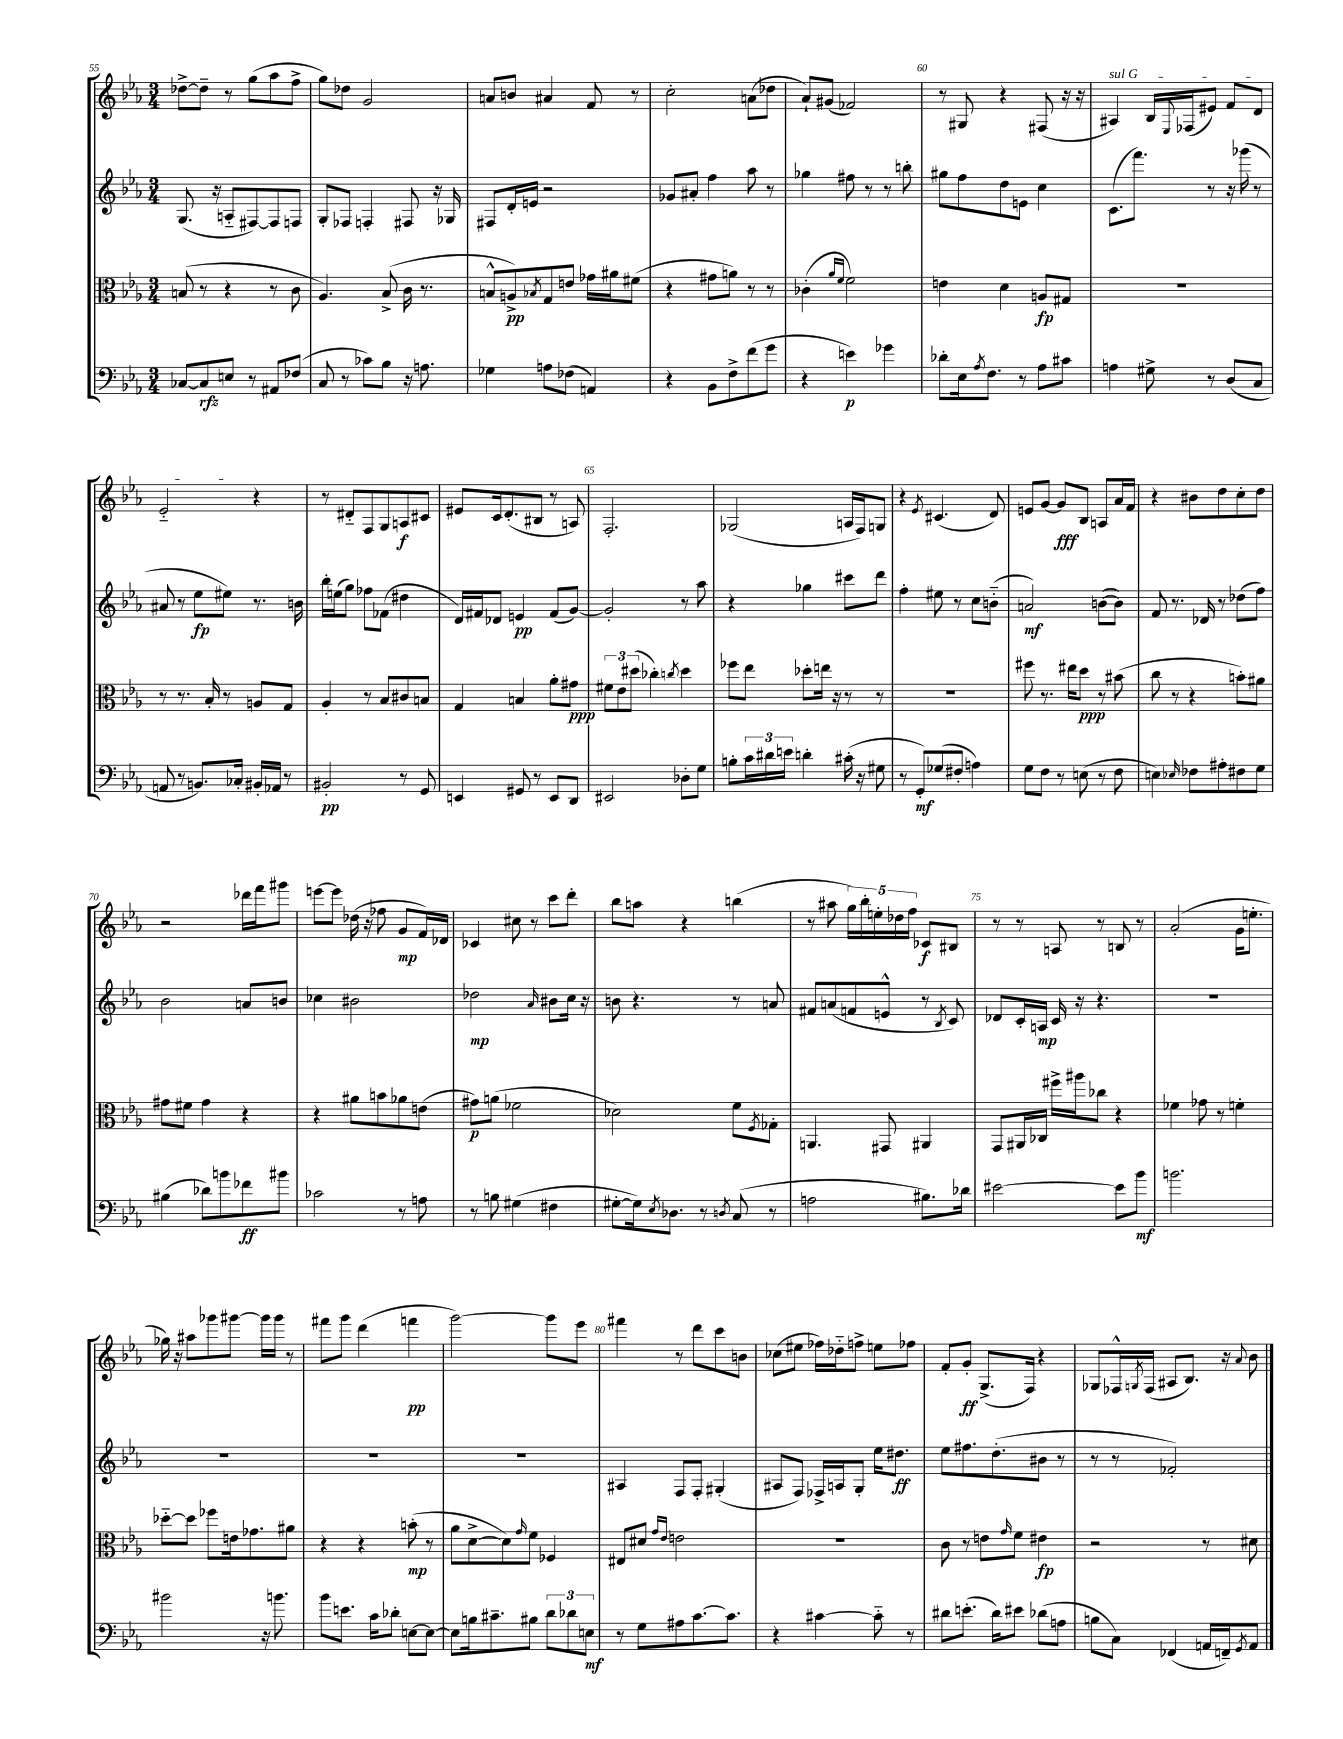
<<
\new StaffGroup <<
\new Staff = "s0" {
    \clef treble \key ees \major \numericTimeSignature \time 3/4
    des''8~-> des''8-- r8 g''8( aes''8 f''8-> |
    g''8) des''8 g'2 |
    a'8 b'8 ais'4 f'8 r8 |
    c''2-. a'8( des''8 |
    aes'8-!) gis'8( fes'2) |
    r8 gis8 r4 fis8( r16 r16 |
    \once \override TextSpanner.bound-details.left.text = \markup { \italic "sul G" } ais4\startTextSpan) bes16 \appoggiatura { ees8 } fes16( eis'8) f'8 d'8 |
    ees'2-_\stopTextSpan r4 |
    r8 dis'8-_ f8 g8 a8\f cis'8 |
    eis'8 c'16 d'8.-.( bis8 r8 a8) |
    f2.-. |
    ges2( a16 f16) g8 |
    r4 \acciaccatura { ees'8 } cis'4.( d'8) |
    e'8 g'8~ g'8\fff bes8 a8 aes'16 f'16 |
    r4 bis'8 d''8 c''8-. d''8 |
    r2 des'''16 f'''16 gis'''8 |
    e'''8~ e'''8 des''16( r16 fes''8 g'8\mp f'16) des'16 |
    ces'4 cis''8 r8 c'''8 d'''8-. |
    bes''8 a''8 r4 b''4( |
    r8 ais''8 \tuplet 5/4 { g''16) bes''16-. e''16-. des''16 f''16 } ces'8\f bis8 |
    r8 r8 a8 r8 b8 r8 |
    aes'2-.( g'16 e''8.-. |
    ges''16) r16 ais''8 ges'''8 gis'''8~ gis'''16 gis'''16 r8 |
    fis'''8 g'''8 d'''4( f'''4\pp |
    g'''2~) g'''8 ees'''8 |
    fis'''4 r8 d'''8 c'''8 b'8 |
    ces''8( eis''8 fes''16) des''16-_ f''8-> e''8 fes''8 |
    f'8-. g'8-.\ff g8.->( f16) r4 |
    ges8 fes16-^ \acciaccatura { g8 } fes16( ais8 bes8.) r16 \appoggiatura { aes'8 } bes'8 \bar "|." |
}
\new Staff = "s1" {
    \clef treble \key ees \major \numericTimeSignature \time 3/4
    g8.( r16 a8-_ fis8~) fis8 f8 |
    g8-. fes8 f4-. fis8 r16 ges16 |
    fis8 d'16-. e'16 r2 |
    ges'8 ais'8-. f''4 aes''8 r8 |
    ges''4 fis''8 r8 r8 b''8-. |
    gis''8 f''8 d''8 e'8 c''4 |
    c'8.( f'''8.) r8 r16 ges'''16( r8 |
    ais'8 r8 ees''8\fp eis''8) r8. b'16 |
    bes''16-. e''16( g''8) fes''8 fes'8( dis''4 |
    d'16) fis'16 des'8 e'4\pp fis'8( g'8~) |
    g'2-. r8 aes''8 |
    r4 ges''4 cis'''8 d'''8 |
    f''4-. eis''8 r8 c''8 b'8-_( |
    a'2\mf) b'8~( b'8) |
    f'8 r8. des'16 r8 des''8( f''8) |
    bes'2 a'8 b'8 |
    ces''4 bis'2 |
    des''2\mp \grace { aes'16 } bis'8 c''16 r16 |
    b'8 r4. r8 a'8 |
    fis'8 a'8( f'8 e'8-^ r8 \acciaccatura { bes8 } c'8) |
    des'8 c'16-. a16\mp c'16 r16 r4. |
    R2. |
    R2. |
    R2. |
    R2. |
    ais4 f8 f8-. gis4-.( |
    ais8 f8) fes16-> a16 g8-. ees''16 dis''8.\ff |
    ees''8 fis''8. d''8.-.( bis'8 r8 |
    r8 r8 fes'2-.) \bar "|." |
}
\new Staff = "s2" {
    \clef alto \key ees \major \numericTimeSignature \time 3/4
    b8( r8 r4 r8 c'8 |
    aes4.) bes8->( c'16 r8. |
    b8-^ a8->\pp) \acciaccatura { bes8 } g8 e'8 ges'16 ais'16 fis'8( |
    r4 gis'8 a'8) r8 r8 |
    ces'4-.( \grace { aes'16 f'16 } f'2) |
    e'4 d'4 a8\fp gis8 |
    R2. |
    r8 r8. bes16-. r8 a8 g8 |
    aes4-. r8 bes8 cis'8 b8 |
    g4 b4 aes'8-. gis'8\ppp |
    \tuplet 3/2 { fis'8 ees'8 dis''8( } ces''4-.) \acciaccatura { c''8 } dis''4 |
    fes''8 ees''8 des''8-. e''16 r16 r8 r8 |
    R2. |
    fis''8 r8. eis''16 d''8\ppp r8 bis'8( |
    c''8 r8 r4 b'8-.) ais'8 |
    gis'8 fis'8 gis'4 r4 |
    r4 ais'8 b'8 aes'8 e'8( |
    gis'8\p) a'8( fes'2 |
    des'2) f'8 \acciaccatura { f8 } ges8-. |
    a,4. gis,8 ais,4 |
    g,8 ais,16 ces16 fis''16-> ais''16 ces''8 r4 |
    fes'4 ges'8 r8 f'4-. |
    des''8~-_ des''8 fes''8 e'16 ges'8. ais'8 |
    r4 r4 b'8-.\mp( r8 |
    aes'8 d'8~-> d'8) \grace { g'16 } f'8 fes4 |
    eis8 dis'8 \grace { g'16 ees'16 } e'2 |
    R2. |
    c'8 r8 e'8 \grace { g'16 } f'8 eis'4\fp |
    r2 r8 dis'8 \bar "|." |
}
\new Staff = "s3" {
    \clef bass \key ees \major \numericTimeSignature \time 3/4
    ces8~ ces8\rfz e8 r8 ais,8 fes8( |
    c8 r8 ces'8) bes8 r16 a8. |
    ges4 a8 fes8( a,4) |
    r4 bes,8 f8-> f'8( g'8 |
    r4 e'4\p) ges'4 |
    des'8-. ees16 \acciaccatura { aes8 } f8. r8 aes8 cis'8 |
    a4 gis8-> r8 d8( c8 |
    a,8 r8 b,8.) ces16-. bis,16-. aes,16 r8 |
    bis,2-.\pp r8 g,8 |
    e,4 gis,8 r8 e,8 d,8 |
    eis,2 des8-. g8 |
    b8-. \tuplet 3/2 { c'16 dis'16 e'16 } d'4-. cis'16-.( r16 gis8 |
    r8 g,8-.\mf) ges8( fis8-. a4) |
    g8 f8 r8 e8( r8 f8 |
    e4) \grace { ees16 } fes8 ais8-. fis8 g8 |
    bis4( des'8) b'8 fes'8\ff bis'8 |
    ces'2 r8 a8 |
    r8 b8 gis4( fis4 |
    gis8~-. gis16) \acciaccatura { ees8 } des8. r8 \acciaccatura { d8 } c8( r8 |
    a2 bis8.) des'16 |
    eis'2~ eis'8 bes'8\mf |
    b'2. |
    bis'2 r16 b'8. |
    bes'8 e'8. c'16 des'8-. e8~ e8~ |
    e8 b16 cis'8.-- bis8 \tuplet 3/2 { d'8 des'8 e8\mf } |
    r8 g8 ais8 c'8.~ c'8. |
    r4 cis'4~ cis'8-_ r8 |
    dis'8 e'8.-.( dis'16) eis'8 des'8( a8 |
    b8 c8) fes,4( a,16 f,16--) \acciaccatura { g,8 } a,8 \bar "|." |
}
>>
>>
\layout { \context { \Score currentBarNumber = #55 \override BarNumber.break-visibility = ##(#f #t #t) barNumberVisibility = #(every-nth-bar-number-visible 5) } }
